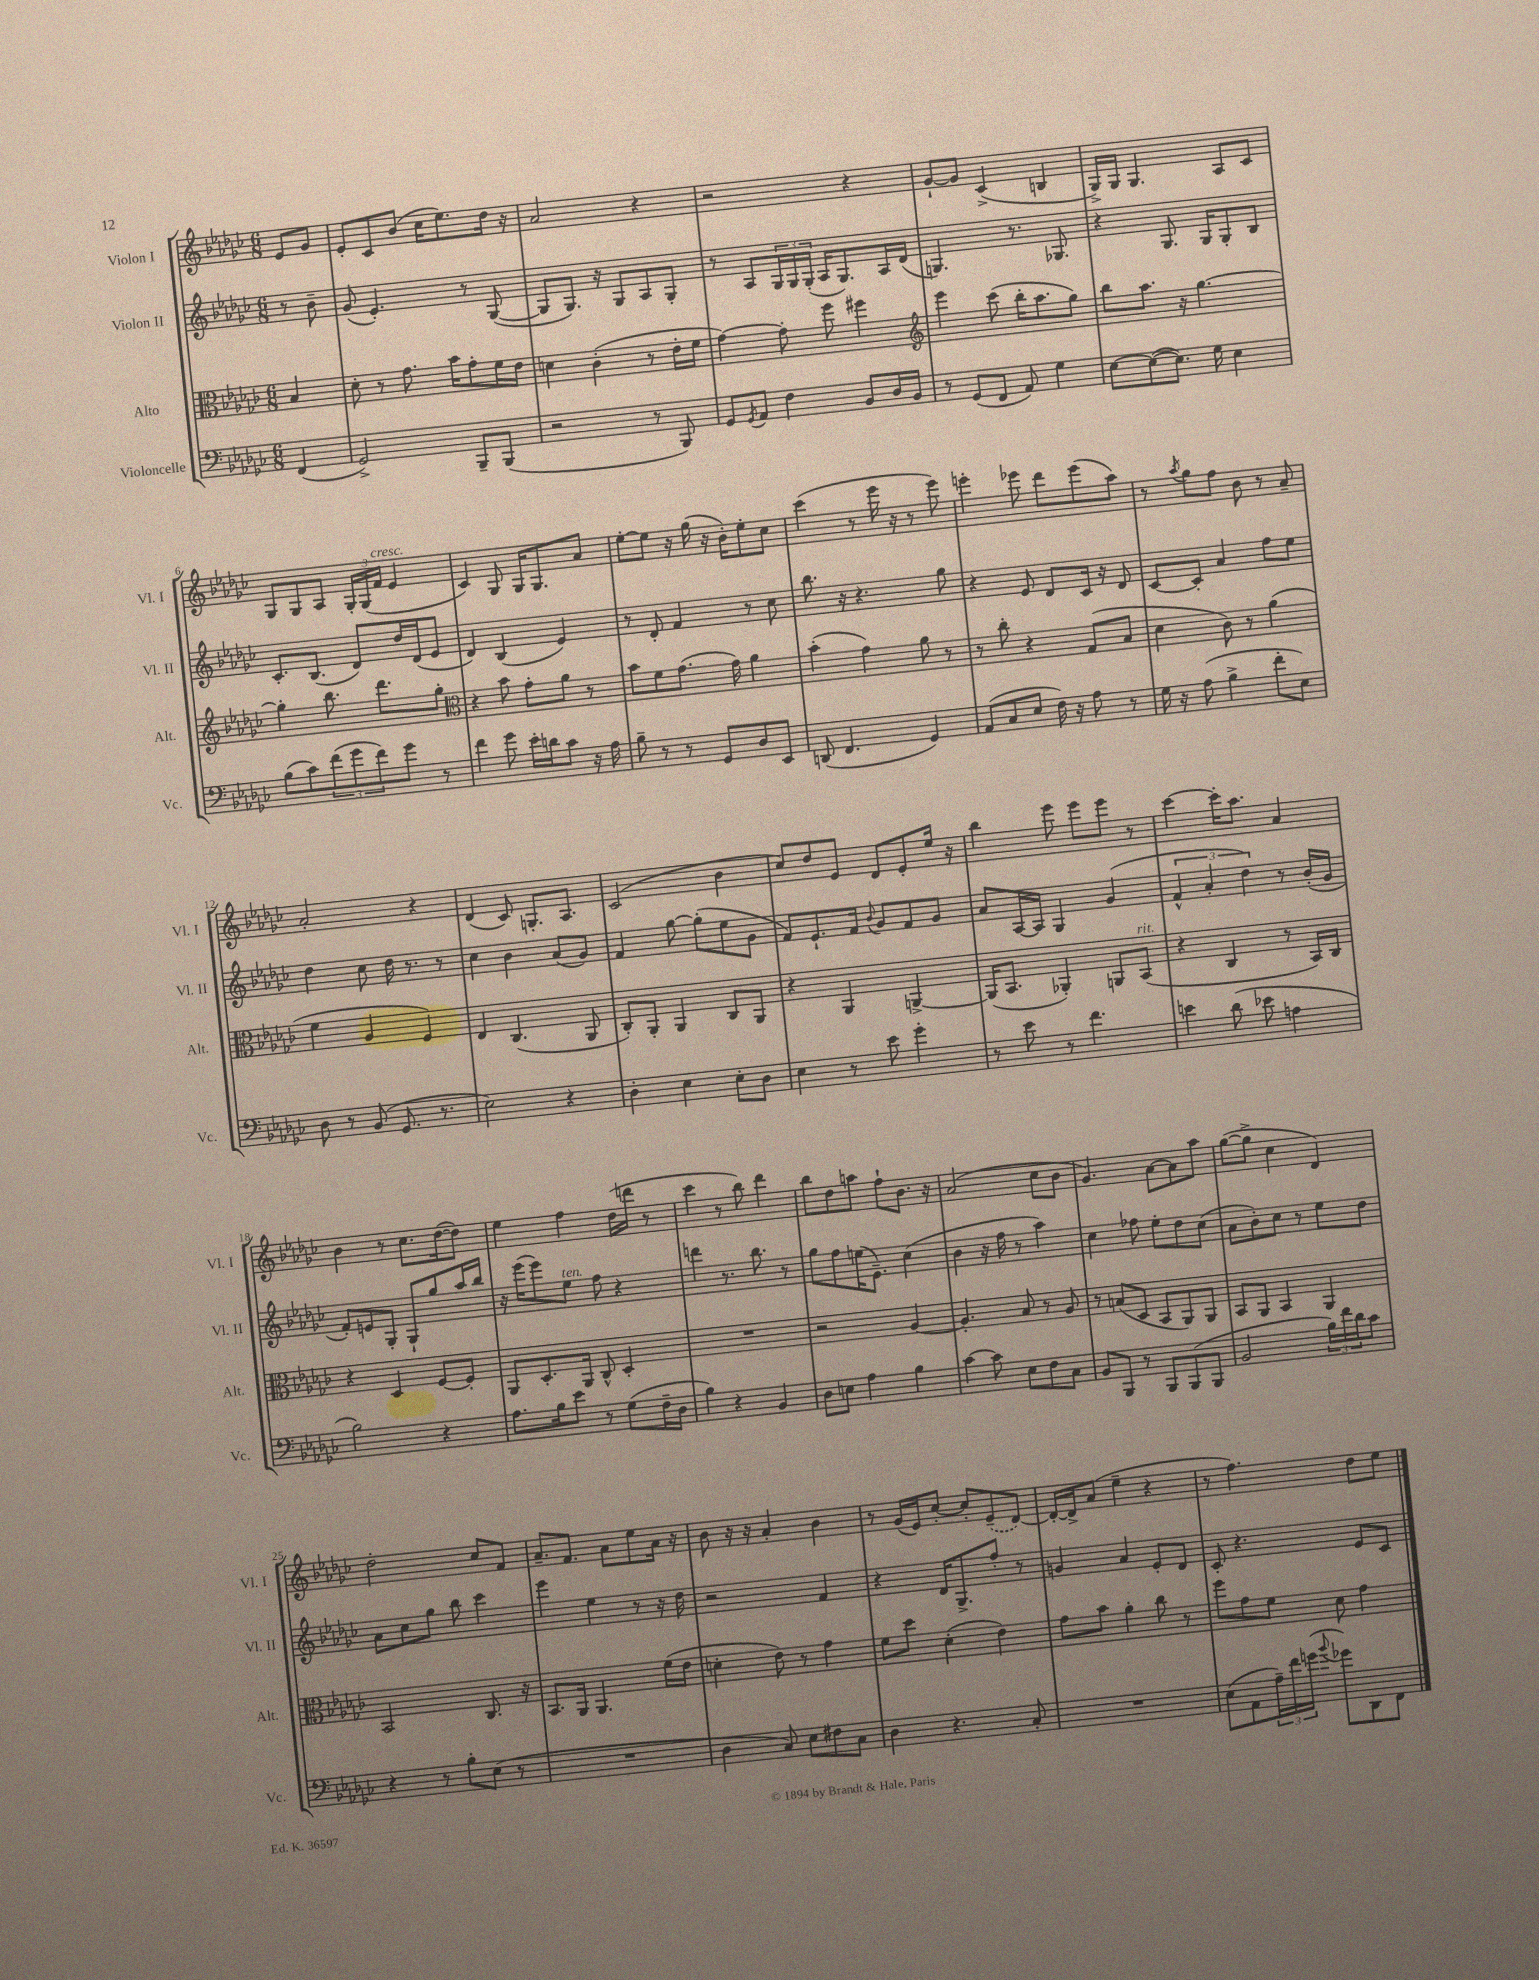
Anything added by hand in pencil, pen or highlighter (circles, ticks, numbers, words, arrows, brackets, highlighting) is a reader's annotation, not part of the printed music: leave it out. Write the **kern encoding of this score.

**kern	**kern	**kern	**kern
*part4	*part3	*part2	*part1
*staff4	*staff3	*staff2	*staff1
*I"Violoncelle	*I"Alto	*I"Violon II	*I"Violon I
*I'Vc.	*I'Alt.	*I'Vl. II	*I'Vl. I
*clefF4	*clefC3	*clefG2	*clefG2
*k[b-e-a-d-g-c-]	*k[b-e-a-d-g-c-]	*k[b-e-a-d-g-c-]	*k[b-e-a-d-g-c-]
*M6/8	*M6/8	*M6/8	*M6/8
=	=	=	=
(4FF/	4B-/	8r	8e-/L
.	.	8b-~\	8g-/J
=1	=1	=1	=1
2GG-^/)	8d-'\	(8g-/	8e-'/L
.	8r	4.e-'/)	8c-/
.	8.g-\	.	(8b-/J
.	.	.	16cc-\KL
.	16b-\KL	.	8.ee-\)
8BBB-~/L	8g-'\	8r	.
(8BBB-/J	16f\L	([8G-/	16dd-\Jk
.	16e-\JJ	.	16r
=2	=2	=2	=2
2r	4dn\	8G-/L]	2a-/
.	.	8.G-/J)	.
.	(4c-'\	.	.
.	.	16r	.
.	.	8G-/L	.
8r	8r	8A-/	4r
8BBB-/)	16e-'\LL	8G-'/J	.
.	16f\JJ	.	.
=3	=3	=3	=3
8GG-/L	[4g-\)	8r	2r
8qGG-/	.	.	.
8AA-/J	.	8A-/L	.
4F\	8g-'\]	24G-/L	.
.	.	24G-/	.
.	.	(24G-'/JJ	.
.	8ff\	16A-/KL	.
.	.	8.G-/)	.
8BB-/L	4ff#X\	.	4r
16D-/L	.	16A-/L	.
16BB-/JJ	.	(16d-/JJ	.
=4	=4	=4	=4
*	*clefG2	*	*
8r	4eee-\	4.Gn/)	[8g-`/L
(8GG-/L	.	.	8g-/J]
8FF/J	(8ccc-\	.	(4c-^/
8AA-/)	16bb-'\KL	8.r	.
.	8.aa-\	.	.
4G-\	.	.	4Bn/
.	.	8.G-X/	.
.	8gg-\J)	.	.
=5	=5	=5	=5
[8E-\L	8bb-\L	4r	16G-^/LL)
.	.	.	16G-/JJ
(8E-\_	8.aa-\J	.	4.G-/
8.E-\J])	.	8.G-/	.
.	16r	.	.
.	[4.gg-\	.	.
16G-\	.	16G-/KL	.
4E-\	.	8G-'/	8A-/L
.	.	8B-/J	8c-/J
!!LO:LB:g=z
=6	=6	=6	=6
(8B-\L	4gg-'\]	8.c-'/L	8G-/L
8c-\)	.	.	8G-/
.	.	(8.B-/J	.
(12f\	8.bb-\	.	8A-/J
12g-\	.	.	.
.	.	8d-/L)	24G-'/LL
12f\)	.	.	(24G-/
.	8.ddd-\L	.	.
!	!	!	!LO:TX:a:i:t=cresc.
.	.	.	24f/JJ
8g-\J	.	16dd-/L	4e-/
.	.	(16d-/J	.
8r	8gg-'\J	8e-/J	.
=7	=7	=7	=7
*	*clefC3	*	*
4f\	4r	4d-/)	4c-/)
8g-\	8b-\	(4B-/	8G-/
16e-'\LL	8g-'\L	.	16G-/KL
16dn\J	.	.	8.G-/
8c-\J	8a-\J	4e-/)	.
16r	8r	.	8a-/J
16A-\	.	.	.
=8	=8	=8	=8
8B-~\	8b-\L	8r	[8ee-'\L
8r	8f\	8d-'/	8ee-\J]
8r	(8.g-\J	4f/	16r
.	.	.	(16gg-\
8GG-/L	.	.	16r
.	16g-\)	.	16b-'\KL)
8D-/	4a-\	8r	8ee-'\
8EE-/J	.	8cc-\	8cc-\J
=9	=9	=9	=9
(8DDn/	(4b-'\	8.bb-\	(4ccc-\
4.FF/	.	.	.
.	.	16r	.
.	4g-\)	4.r	8r
.	.	.	16eee-\
.	.	.	16r
4GG-/)	8a-\	.	8r
.	8r	8gg-\	8eee-\)
=10	=10	=10	=10
(8AA-/L	8r	4r	4eeen'\
8C-/	8cc-'\	.	.
8E-/J	4r	8e-/	8eee-X\
16F\)	.	8d-/L	8ddd-\L
16r	.	.	.
8A-\	(8G-/L	16c-/Jk	(8eee-\
.	.	16r	.
8r	8B-/J	8d-/	8aa-\J)
=11	=11	=11	=11
16G-\	4d-\	[8c-/L	8r
16r	.	.	.
.	.	.	8qaa-/
(8A-\	.	8c-'/J]	8gg-\L
4B-^\	8c-\)	4a-/	8ff\J
.	8r	.	8b-\
8f'\L	(4a-\	8ff\L	8r
8E-\J)	.	8ee-\J	8a-~/
!!LO:LB:g=z
=12	=12	=12	=12
8D-\	4f\	4dd-\	2a-'/
8r	.	.	.
(8BB-/	4A-/	8cc-\	.
8.GG-/	.	16dd-\	.
.	.	8.r	.
.	4F/)	.	4r
8.r	.	.	.
.	.	8r	.
=13	=13	=13	=13
2E-\)	4E-/	4cc-\	(4d-/
.	(4.C-/	4b-\	8c-/)
.	.	.	8.Gn'/L
4r	.	(8a-/L	.
.	.	.	8.A-/J
.	8AA-/	8g-/J)	.
=14	=14	=14	=14
4D-'\	8C-'/L)	4f/	(2c-/
.	8AA-'/J	.	.
4E-\	4AA-/	[8gg-\	.
.	.	(8gg-'\L]	.
8E-'\L	8C-/L	8ee-\	4b-\
8D-\J	8AA-/J	8g-\J	.
=15	=15	=15	=15
4E-\	4r	8f/L)	8cc-/L)
.	.	8.e-`/	8dd-/
8r	4AA-/	.	8e-/J
.	.	16f/Jk	.
.	.	8qqb-/	.
8e-\	.	8g-/L	8d-/L
4g-'\	[4AAn^/	8f/	8e-'/
.	.	8g-/J	16ee-/Jk
.	.	.	16r
=16	=16	=16	=16
8r	(16AA/KL]	8a-/L	4bb-\
.	8.BB-/J	.	.
8e-\	.	[16A-/L	.
.	.	16A-/JJ]	.
8r	4AA-X'/)	4G-/	8eee-\
4.f\	.	.	8eee-\L
.	8AAn/L	(4g-/	8eee-\J
!	!LO:TX:a:i:t=rit.	!	!
.	(8BB-/J	.	8r
=17	=17	=17	=17
4en\	4r	6f^^/	[4ccc-\
.	.	6a-'/	.
(8d-\	4C-/	.	16ccc-'\KL]
.	.	.	8.aa-\J
.	.	6dd-\)	.
8e-X\	.	.	.
4An\	8r	8r	4a-/
.	16BB-/LL)	(16b-'/LL	.
.	16C-/JJ	16g-/JJ	.
!!LO:LB:g=z
=18	=18	=18	=18
2B-\)	4r	8f'/L)	4b-\
.	.	8en/	.
.	4D-/	8G-'/J	8r
.	.	8G-`/L	8.cc-\L
4r	[8F/L	8gg-/	.
.	.	.	([16dd-\k
.	8F'/J]	16aa-/L	8dd-\J])
.	.	16bb-/JJ	.
=19	=19	=19	=19
8.A-\L	8AA-/L	16r	4ee-\
.	.	(16eee-\KL	.
.	8.D-'/	8eee-\)	.
16B-\k	.	.	.
!	!	!LO:TX:a:i:t=ten.	!
8e-\J	.	8ee-\J	4ff\
.	16AA-/Jk	.	.
8r	8C-^^/	8ff\	.
(8G-\L	4D-'/	4r	(16dd-\LL
.	.	.	16dddn\JJ
16F~\L	.	.	8r
16D-\JJ	.	.	.
=20	=20	=20	=20
4B-\)	2.r	4dddn\	4ccc-\
4r	.	8.r	8r
.	.	.	8bb-\)
.	.	8.bb-\	.
4BB-/	.	.	4ddd-\
.	.	8r	.
=21	=21	=21	=21
8D-\L	2r	8gg-\L	8bb-\L
8En\J	.	8ff\	8dd-\
4A-\	.	(16een\K	8aan\J
.	.	8.e-~\J)	.
.	.	.	8ff`\L
4B-\	[4A-/	(4cc-\	8.b-\J
.	.	.	16r
=22	=22	=22	=22
[4c-\	4.A-'/]	4b-\	(2a-/
8c-\]	.	16r	.
.	.	16ff\	.
8E-\L	8B-/	8r	.
8F\	8r	4aa-\)	8cc-\L
8C-\J	8A-/	.	8b-\J
=23	=23	=23	=23
8BB-/L	8r	4cc-\	4.g-/)
8BBB-/J	(8Bn/L	.	.
8r	8D-/J	8ff-X\	.
8BBB-/L	8BB-/L	8ee-'\L	[8a-\L
(8BBB-/	8AA-/)	8dd-\	8a-\]
8BBB-/J	8AA-/J	(8cc-\J	8aa-\J
=24	=24	=24	=24
2BB-/	8BB-/L	8a-\L	([8gg-\L
.	8AA-/J	8b-'\)	8gg-^\J]
.	4BB-/	8cc-\J	4cc-\
.	.	8r	.
24B-\LL)	4AA-/	8ee-\L	4d-/)
24f\	.	.	.
24d-\J	.	.	.
8c-\J	.	8dd-\J	.
!!LO:LB:g=z
=25	=25	=25	=25
4r	2BB-/	8a-\L	2dd-'\
.	.	8cc-\	.
8r	.	8gg-\J	.
8B-'\L	.	8bb-\	.
(8E-\J	8.C-/	4ccc-\	8cc-/L
8r	.	.	8f/J
.	16r	.	.
=26	=26	=26	=26
2.r	8.BB-/L	4eee-\	8.a-~/L
.	16AA-/Jk	.	8.f/J
.	4.AA-/	4ee-\	.
.	.	.	8a-\L
.	.	8r	8ee-\
.	(16f\LL	16r	16a-\Jk
.	16e-\JJ	16dd-\	16r
=27	=27	=27	=27
4D-\	4dn'\	2r	8b-\
.	.	.	16r
.	.	.	16r
8C-/)	8e-\)	.	4a-'/
8E-\L	8r	.	.
8F#X\	4g-\	4f/	4b-\
8C-\J	.	.	.
=28	=28	=28	=28
4D-\	8f\L	4r	8r
.	8dd-\J	.	(16g-/LL
.	.	.	16e-/J)
4.r	(4d-'\	16d-/KL	[8cc-'/J
.	.	8.G-^/	.
.	.	.	8cc-'/L]
.	4e-\)	8ff'/J	(8e-~/
8C-'/	.	8r	[8d-/J)
=29	=29	=29	=29
2.r	8g-\L	4gn/	16d-'/LL_
.	.	.	16d-^/J]
.	8b-\J	.	(8a-/J
.	4a-'\	4a-/	4ee-~\
.	8cc-\	8e-'/L	4r
.	8r	8d-/J	.
=30	=30	=30	=30
(8E-\L	8ff\L	8c-'/	8r
8AA-\	8g-\	4.r	4.ff\)
24A-~\L)	8f\J	.	.
24f\	.	.	.
(24gn\JJ	.	.	.
8qqb-/	.	.	.
8g-X\L)	8d-\	.	.
8DD-\	4g-\	8e-/L	8dd-\L
8FF\J	.	8c-/J	8ee-\J
==	==	==	==
*-	*-	*-	*-
